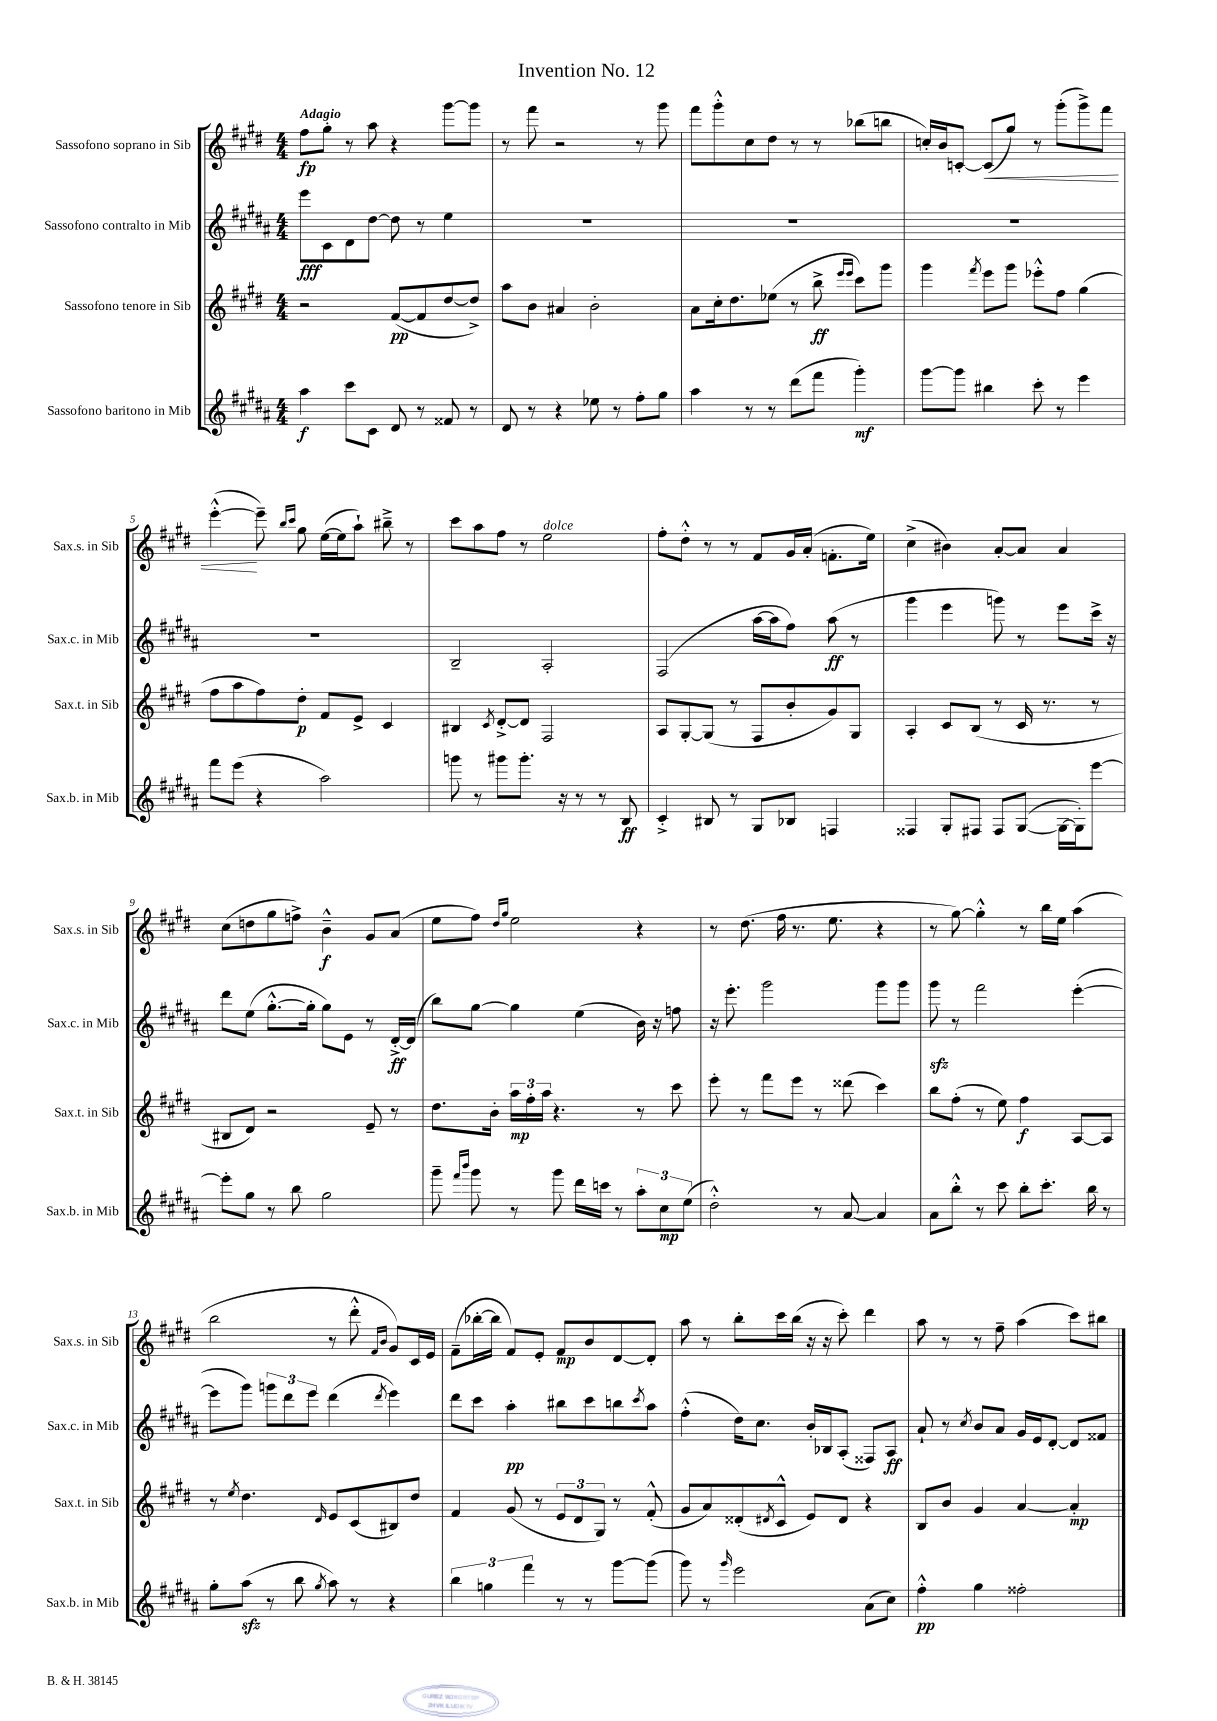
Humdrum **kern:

**kern	**dynam	**kern	**dynam	**kern	**dynam	**kern	**dynam
*part4	*part4	*part3	*part3	*part2	*part2	*part1	*part1
*staff4	*staff4	*staff3	*staff3	*staff2	*staff2	*staff1	*staff1
*I"Sassofono baritono in Mib	*	*I"Sassofono tenore in Sib	*	*I"Sassofono contralto in Mib	*	*I"Sassofono soprano in Sib	*
*I'Sax.b. in Mib	*	*I'Sax.t. in Sib	*	*I'Sax.c. in Mib	*	*I'Sax.s. in Sib	*
*clefG2	*	*clefG2	*	*clefG2	*	*clefG2	*
*k[f#c#g#d#a#]	*	*k[f#c#g#d#]	*	*k[f#c#g#d#a#]	*	*k[f#c#g#d#]	*
*M4/4	*	*M4/4	*	*M4/4	*	*M4/4	*
=1	=1	=1	=1	=1	=1	=1	=1
!	!	!	!	!	!	!LO:TX:a:B:t=Adagio	!
4aa#\	f	2r	.	8eee\L	fff	8ff#\L	fp
.	.	.	.	8c#\	.	8gg#'\J	.
8ccc#\L	.	.	.	8d#\	.	8r	.
8c#\J	.	.	.	[8dd#\J	.	8aa\	.
8d#/	.	([8f#/L	pp	8dd#\]	.	4r	.
8r	.	8f#/]	.	8r	.	.	.
8f##X/	.	[8dd#/	.	4ee\	.	[8ggg#\L	.
8r	.	8dd#^/J])	.	.	.	8ggg#\J]	.
=2	=2	=2	=2	=2	=2	=2	=2
8d#/	.	8aa\L	.	1r	.	8r	.
8r	.	8b\J	.	.	.	8fff#\	.
4r	.	4a#X/	.	.	.	2r	.
8ee-X\	.	2b'\	.	.	.	.	.
8r	.	.	.	.	.	.	.
8ff#'\L	.	.	.	.	.	8r	.
8gg#\J	.	.	.	.	.	8ggg#\	.
=3	=3	=3	=3	=3	=3	=3	=3
4aa#\	.	8a\L	.	1r	.	8fff#\L	.
.	.	16cc#'\k	.	.	.	8ggg#'^^\	.
.	.	8.dd#\	.	.	.	.	.
8r	.	.	.	.	.	8cc#\	.
8r	.	(8ee-X\J	.	.	.	8dd#\J	.
(8ddd#\L	.	8r	.	.	.	8r	.
8fff#\J	.	8bb^\	ff	.	.	8r	.
.	.	16qqeee/LL	.	.	.	.	.
.	.	16qqeee/JJ	.	.	.	.	.
4ggg#'\)	mf	8ccc#\L)	.	.	.	(8bb-X\L	.
.	.	8ggg#\J	.	.	.	8bbn\J	.
=4	=4	=4	=4	=4	=4	=4	=4
[8ggg#\L	.	4ggg#\	.	1r	.	16ccn'/LL)	.
.	.	.	.	.	.	16b/J	.
8ggg#\J]	.	.	.	.	.	[8cn'/J	.
.	.	8qfff#/	.	.	.	.	.
!	!	!	!	!	!	!	!LO:HP:b
4bb#X\	.	8eee\L	.	.	.	(8c/L]	<
.	.	8ggg#\J	.	.	.	8gg#/J)	.
8ccc#'\	.	8eee-X'^^\L	.	.	.	8r	.
8r	.	8ff#\J	.	.	.	(8ggg#'\L	.
4eee\	.	(4gg#\	.	.	.	8ggg#^\)	.
.	.	.	.	.	.	8fff#\J	.
!!LO:LB:g=z
=5	=5	=5	=5	=5	=5	=5	=5
8fff#\L	.	8ff#\L	.	1r	.	([4eee'^^\	.
(8eee\J	.	8aa\	.	.	.	.	.
4r	.	8ff#\)	.	.	.	8eee~\])	[
.	.	.	.	.	.	16qqbb/LL	.
.	.	.	.	.	.	16qqccc#/JJ	.
.	.	8dd#'\J	p	.	.	8gg#\	.
2aa#\)	.	8f#/L	.	.	.	([16ee\LL	.
.	.	.	.	.	.	16ee\J]	.
.	.	8e^/J	.	.	.	8aa`\J)	.
.	.	4c#/	.	.	.	8bb#X~^\	.
.	.	.	.	.	.	8r	.
=6	=6	=6	=6	=6	=6	=6	=6
8gggn\	.	4B#X/	.	2B~/	.	8ccc#\L	.
8r	.	.	.	.	.	8aa\	.
.	.	8qc#/	.	.	.	.	.
8ggg#X\L	.	[8d#'^/L	.	.	.	8ff#\J	.
8.ggg#'\J	.	8d#/J]	.	.	.	8r	.
!	!	!	!	!	!	!LO:TX:a:i:t=dolce	!
.	.	2F#/	.	2A#'/	.	2ee\	.
16r	.	.	.	.	.	.	.
8r	.	.	.	.	.	.	.
8r	.	.	.	.	.	.	.
8B/	ff	.	.	.	.	.	.
=7	=7	=7	=7	=7	=7	=7	=7
4c#'^/	.	8A/L	.	(2F#/	.	8ff#'\L	.
.	.	[8G#'/	.	.	.	8dd#'^^\J	.
8B#X/	.	(8G#/J]	.	.	.	8r	.
8r	.	8r	.	.	.	8r	.
8G#/L	.	8F#/L	.	[16aa#\LL	.	8f#/L	.
.	.	.	.	16aa#\J]	.	.	.
8B-X/J	.	8b'/	.	8ff#\J)	.	16g#/L	.
.	.	.	.	.	.	(16a'/JJ	.
4Fn/	.	8g#/)	.	(8aa#\	ff	8.fn'\L	.
.	.	8G#/J	.	8r	.	.	.
.	.	.	.	.	.	16ee\Jk)	.
=8	=8	=8	=8	=8	=8	=8	=8
4F##X/	.	4A'/	.	4ggg#\	.	(4cc#^\	.
8G#'/L	.	8c#/L	.	4eee\	.	4b#X\)	.
8F#X/J	.	(8B/J	.	.	.	.	.
8F#/L	.	8r	.	8gggn\)	.	[8a'/L	.
([8G#/J	.	16c#/	.	8r	.	8a/J]	.
.	.	8.r	.	.	.	.	.
16G#\LL_	.	.	.	8eee\L	.	4a/	.
16G#'\J])	.	.	.	.	.	.	.
[8eee\J	.	8r	.	16ccc#^\Jk	.	.	.
.	.	.	.	16r	.	.	.
!!LO:LB:g=z
=9	=9	=9	=9	=9	=9	=9	=9
8eee'\L]	.	8B#X/L	.	8ddd#\L	.	(8cc#\L	.
8gg#\J	.	8d#/J)	.	(8ee\J	.	8ddn\	.
8r	.	2r	.	[8.gg#'^^\L	.	8gg#\	.
8bb\	.	.	.	.	.	8ffn^\J)	.
.	.	.	.	16gg#'\Jk]	.	.	.
2gg#\	.	.	.	8gg#\L)	.	4b~^^\	f
.	.	.	.	8e\J	.	.	.
.	.	8e~/	.	8r	.	8g#/L	.
.	.	8r	.	[16d#'^/LL	ff	(8a/J	.
.	.	.	.	(16d#/JJ]	.	.	.
=10	=10	=10	=10	=10	=10	=10	=10
8ggg#~\	.	8.dd#\L	.	8bb\L)	.	8ee\L	.
16qqfff#/LL	.	.	.	.	.	.	.
16qqbbb/JJ	.	.	.	.	.	.	.
8ggg#\	.	.	.	[8gg#\J	.	8ff#\J)	.
.	.	16b'\Jk	.	.	.	.	.
.	.	.	.	.	.	16qqdd#/LL	.
.	.	.	.	.	.	16qqgg#/JJ	.
8r	.	24aa\LL	mp	4gg#\]	.	2ee\	.
.	.	24ff#'\	.	.	.	.	.
.	.	24aa\JJ	.	.	.	.	.
8ggg#\	.	4.r	.	.	.	.	.
16ddd#\LL	.	.	.	(4ee\	.	.	.
16cccn\JJ	.	.	.	.	.	.	.
8r	.	.	.	.	.	.	.
12aa#'\L	.	8r	.	16b\)	.	4r	.
.	.	.	.	16r	.	.	.
12cc#\	mp	.	.	.	.	.	.
.	.	8ccc#\	.	8ffn\	.	.	.
(12ee\J	.	.	.	.	.	.	.
=11	=11	=11	=11	=11	=11	=11	=11
2dd#'^^\)	.	8eee'\	.	16r	.	8r	.
.	.	.	.	8.eee'\	.	.	.
.	.	8r	.	.	.	(8.dd#\	.
.	.	8fff#\L	.	2ggg#\	.	.	.
.	.	.	.	.	.	16ff#\	.
.	.	8eee\J	.	.	.	8.r	.
8r	.	8r	.	.	.	.	.
.	.	.	.	.	.	8.ee\	.
[8a#/	.	(8ddd##X\	.	.	.	.	.
4a#/]	.	4ccc#\)	.	8ggg#\L	.	4r	.
.	.	.	.	8ggg#\J	.	.	.
=12	=12	=12	=12	=12	=12	=12	=12
8a#\L	.	8bb\L	.	8ggg#zz\	.	8r	.
8bb'^^\J	.	(8ff#'\J	.	8r	.	[8gg#\)	.
8r	.	8r	.	2fff#\	.	4gg#'^^\]	.
8ccc#\	.	8ee\)	.	.	.	.	.
8bb'\L	.	4ff#\	f	.	.	8r	.
8.ccc#'\J	.	.	.	.	.	16bb\LL	.
.	.	.	.	.	.	16ee\JJ	.
.	.	[8A/L	.	([4eee'\	.	(4aa\	.
16bb\	.	.	.	.	.	.	.
8r	.	8A/J]	.	.	.	.	.
!!LO:LB:g=z
=13	=13	=13	=13	=13	=13	=13	=13
8gg#'\L	.	8r	.	8eee\L]	.	2bb\	.
.	.	8qee/	.	.	.	.	.
(8aa#zz\J	.	4.dd#\	.	8ggg#\J)	.	.	.
8r	.	.	.	12gggn\L	.	.	.
.	.	.	.	12ddd#\	.	.	.
8bb\	.	.	.	.	.	.	.
.	.	.	.	12eee\J	.	.	.
8qgg#/	.	16qqd#/	.	.	.	.	.
8aa#\)	.	8e/L	.	(4ddd#\	.	8r	.
8r	.	(8c#/	.	.	.	8ddd#'^^\	.
.	.	.	.	.	.	16qqf#/LL	.
.	.	.	.	8qddd#/	.	16qqb/JJ	.
4r	.	8B#X/)	.	4eee\)	.	8g#/L)	.
.	.	8dd#/J	.	.	.	16c#/L	.
.	.	.	.	.	.	16e/JJ	.
=14	=14	=14	=14	=14	=14	=14	=14
6bb\	.	4f#/	.	8ddd#\L	.	(8f#~\L	.
.	.	.	.	8ccc#\J	.	[16bb-X'\L	.
6ggn\	.	.	.	.	.	.	.
.	.	.	.	.	.	16bb-\JJ]	.
.	.	(8g#/	.	4aa#'\	pp	8f#/L)	.
6fff#\	.	.	.	.	.	.	.
.	.	8r	.	.	.	8e'/J	.
8r	.	12e/L	.	8bb#X\L	.	8f#/L	mp
.	.	12d#/	.	.	.	.	.
8r	.	.	.	8ccc#\	.	8b/	.
.	.	12G#/J)	.	.	.	.	.
[8ggg#\L	.	8r	.	8bbn\	.	[8d#/	.
.	.	.	.	8qccc#/	.	.	.
(8ggg#\J]	.	(8f#'^^/	.	8aa#\J	.	8d#'/J]	.
=15	=15	=15	=15	=15	=15	=15	=15
8ggg#\)	.	8g#/L	.	(4ff#'^^\	.	8aa\	.
8r	.	8a/)	.	.	.	8r	.
16qqggg#/	.	.	.	.	.	.	.
2eee\	.	(8d##X'/	.	16dd#\KL)	.	8bb'\L	.
.	.	.	.	8.cc#\J	.	.	.
.	.	8qd#X/	.	.	.	.	.
.	.	8c#^^/J	.	.	.	16ccc#\L	.
.	.	.	.	.	.	(16bb\JJ	.
.	.	8e/L)	.	16b'/LL	.	16r	.
.	.	.	.	16B-X/J	.	16r	.
.	.	8d#/J	.	(8A#'/J	.	8ccc#'\)	.
(8a#\L	.	4r	.	8F##X/L)	.	4ddd#\	.
8cc#\J)	.	.	.	8A#/J	ff	.	.
=16	=16	=16	=16	=16	=16	=16	=16
4ff#'^^\	pp	8B/L	.	8a#`/	.	8aa\	.
.	.	8b/J	.	8r	.	8r	.
.	.	.	.	8qcc#/	.	.	.
4gg#\	.	4g#/	.	8b/L	.	8r	.
.	.	.	.	8a#/J	.	8ff#~\	.
2ff##X'\	.	[4a/	.	16g#/LL	.	(4aa\	.
.	.	.	.	16e/J	.	.	.
.	.	.	.	[8d#'/J	.	.	.
.	.	4a'/]	mp	8d#/L]	.	8ccc#\L)	.
.	.	.	.	8f##X/J	.	8bb#X\J	.
==	==	==	==	==	==	==	==
*-	*-	*-	*-	*-	*-	*-	*-
